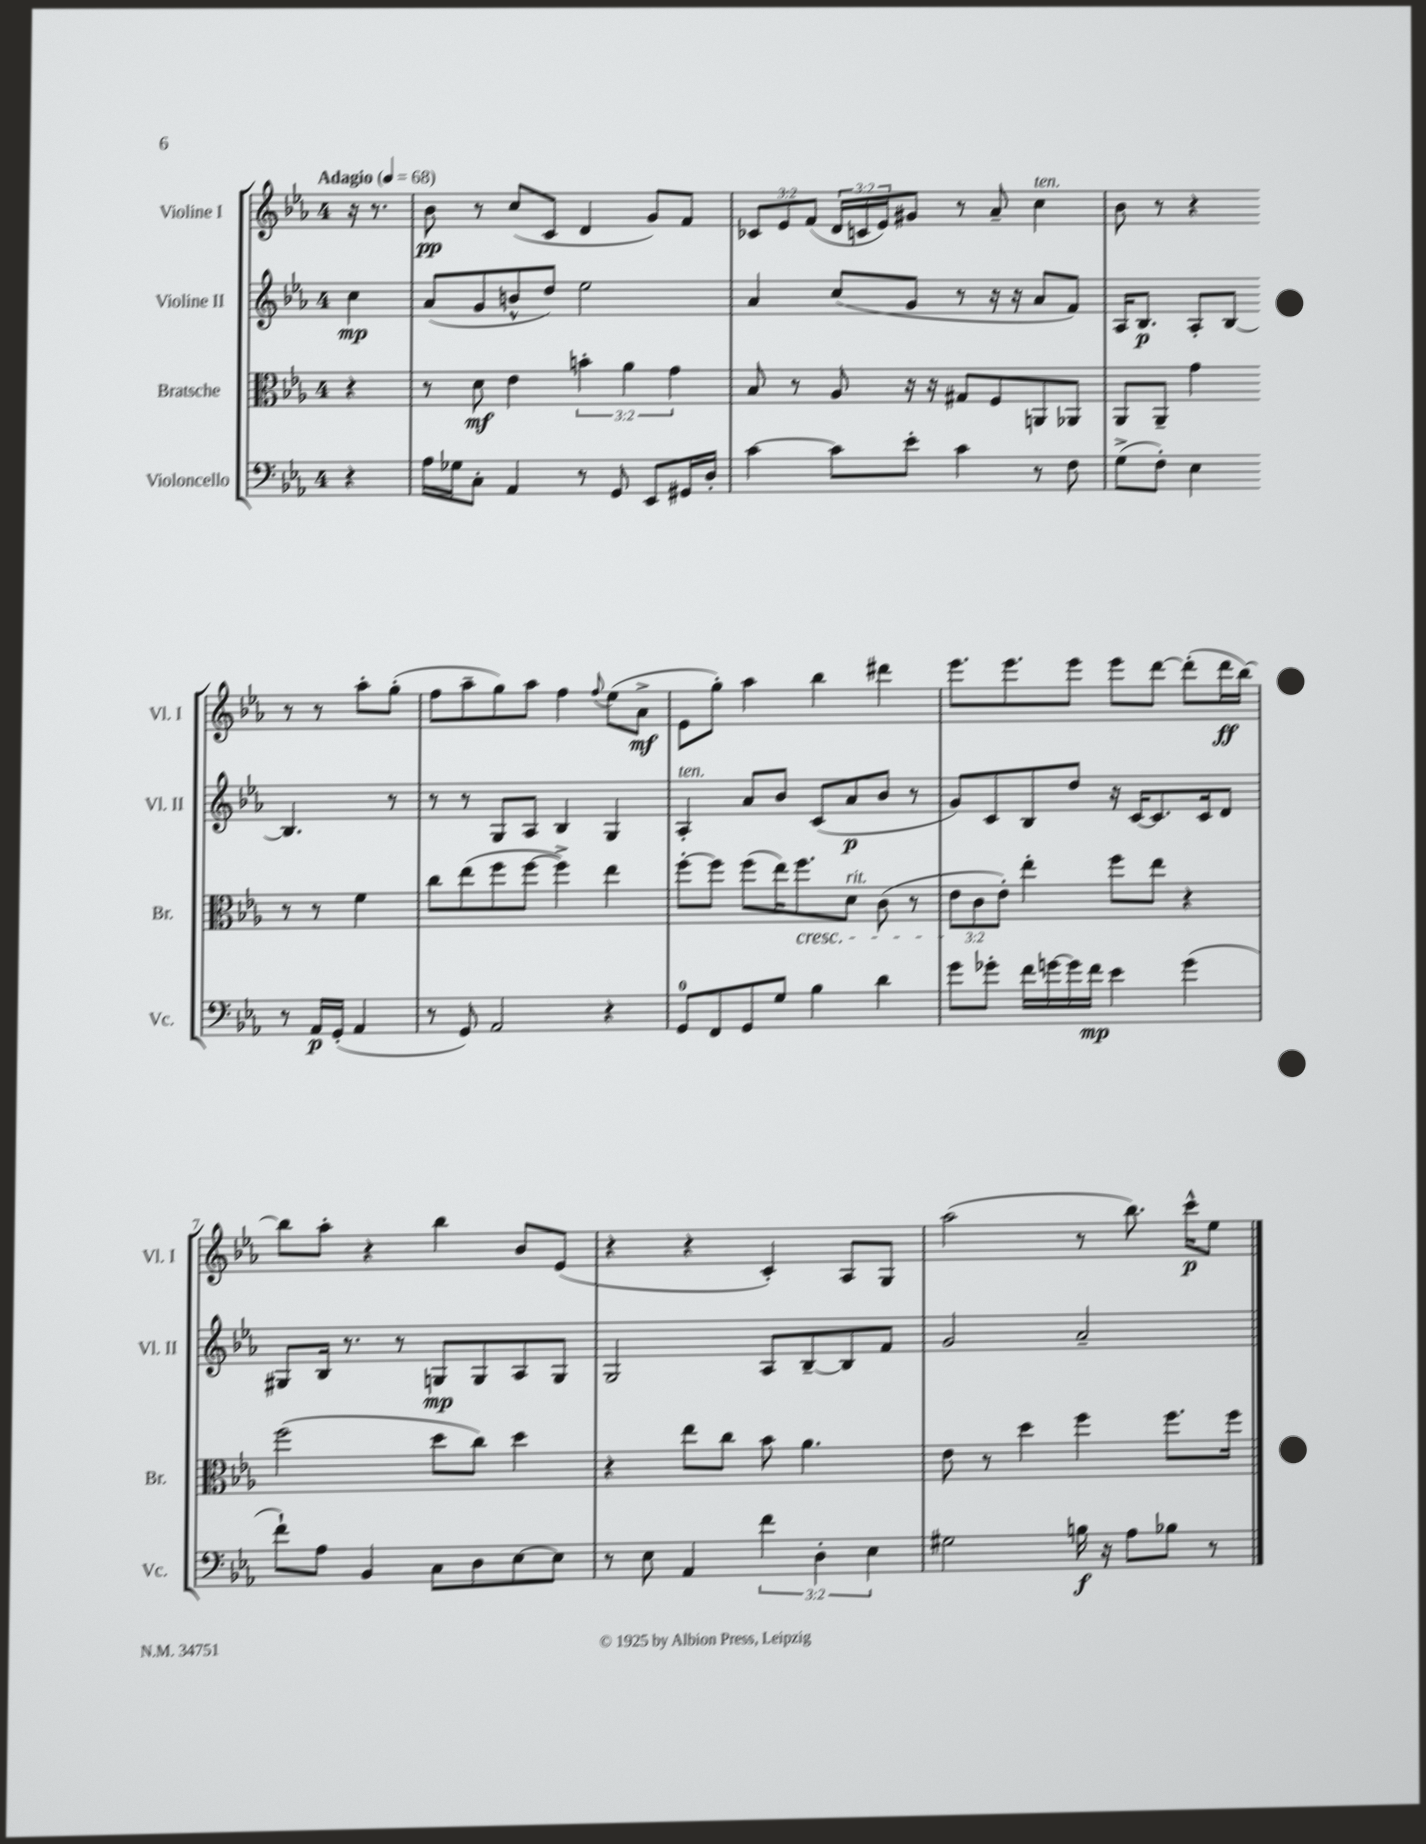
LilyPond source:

<<
\new StaffGroup <<
\new Staff = "s0" \with { instrumentName = "Violine I" shortInstrumentName = "Vl. I" } {
    \clef treble \key ees \major \once \override Staff.TimeSignature.style = #'single-digit \time 4/4 \override Staff.TupletNumber.text = #tuplet-number::calc-fraction-text \partial 4 \tempo "Adagio" 4 = 68
    r16 r8. |
    bes'8\pp r8 c''8( c'8 d'4 g'8) f'8 |
    \tuplet 3/2 { ces'8 ees'8 f'8( } \tuplet 3/2 { d'16 c'16 ees'16) } gis'8 r8 aes'8-- c''4^\markup { \italic "ten." } |
    bes'8 r8 r4 r8 r8 aes''8-. g''8-.( |
    f''8 aes''8-- g''8) aes''8 f''4 \appoggiatura { f''8 } ees''8( aes'8->\mf |
    ees'8 g''8-.) aes''4 bes''4 dis'''4 |
    ees'''8. ees'''8. ees'''8 ees'''8 d'''8~ d'''8-.( d'''16\ff bes''16~) |
    bes''8 aes''8-. r4 bes''4 bes'8 ees'8( |
    r4 r4 c'4-.) aes8 g8 |
    aes''2( r8 bes''8.) c'''16-^\p ees''8 \bar "|." |
}
\new Staff = "s1" \with { instrumentName = "Violine II" shortInstrumentName = "Vl. II" } {
    \clef treble \key ees \major \once \override Staff.TimeSignature.style = #'single-digit \time 4/4 \partial 4
    c''4\mp |
    aes'8( g'8 b'8-^ d''8) ees''2 |
    aes'4 c''8( g'8 r8 r16 r16 aes'8 f'8) |
    aes16 bes8.\p aes8-. bes8~ bes4. r8 |
    r8 r8 g8 aes8 bes4 g4 |
    aes4-.^\markup { \italic "ten." } aes'8 bes'8 c'8( aes'8\p bes'8 r8 |
    g'8) c'8 bes8 d''8 r16 c'16~ c'8. c'16 d'8 |
    gis8 bes16 r8. r8 g8\mp g8 aes8 g8 |
    g2 aes8 bes8~-- bes8 f'8 |
    g'2 aes'2-- \bar "|." |
}
\new Staff = "s2" \with { instrumentName = "Bratsche" shortInstrumentName = "Br." } {
    \clef alto \key ees \major \once \override Staff.TimeSignature.style = #'single-digit \time 4/4 \override Staff.TupletNumber.text = #tuplet-number::calc-fraction-text \partial 4
    r4 |
    r8 d'8\mf ees'4 \tuplet 3/2 { b'4-. aes'4 g'4 } |
    bes8 r8 aes8 r16 r16 gis8 f8 a,8 aes,8 |
    aes,8 aes,8-- g'4 r8 r8 f'4 |
    c''8 ees''8( f''8 f''8~ f''4->) ees''4 |
    f''8~-. f''8 f''8( ees''16) f''8.\cresc d'8^\markup { \italic "rit." } c'8( r8 |
    \tuplet 3/2 { ees'8\! c'8 ees'8-.) } ees''4-. f''8 ees''8 r4 |
    f''2( d''8 c''8) d''4 |
    r4 ees''8 c''8 bes'8 aes'4. |
    ees'8 r8 d''4 f''4 f''8. f''16 \bar "|." |
}
\new Staff = "s3" \with { instrumentName = "Violoncello" shortInstrumentName = "Vc." } {
    \clef bass \key ees \major \once \override Staff.TimeSignature.style = #'single-digit \time 4/4 \override Staff.TupletNumber.text = #tuplet-number::calc-fraction-text \partial 4
    r4 |
    aes16 ges16 c8-. aes,4 r8 g,8 ees,8 gis,16 d16-. |
    c'4~ c'8 ees'8-. c'4 r8 f8 |
    g8->( f8-.) ees4 r8 aes,16\p g,16-.( aes,4 |
    r8 g,8) aes,2 r4 |
    g,8-0 f,8 g,8 g8 bes4 d'4 |
    g'8 ges'8-. f'16 g'16~ g'16 f'16\mp ees'4 g'4( |
    f'8-!) aes8 bes,4 c8 d8 ees8~ ees8 |
    r8 ees8 aes,4 \tuplet 3/2 { f'4 d4-. ees4 } |
    gis2 b16\f r16 aes8 bes8 r8 \bar "|." |
}
>>
>>
